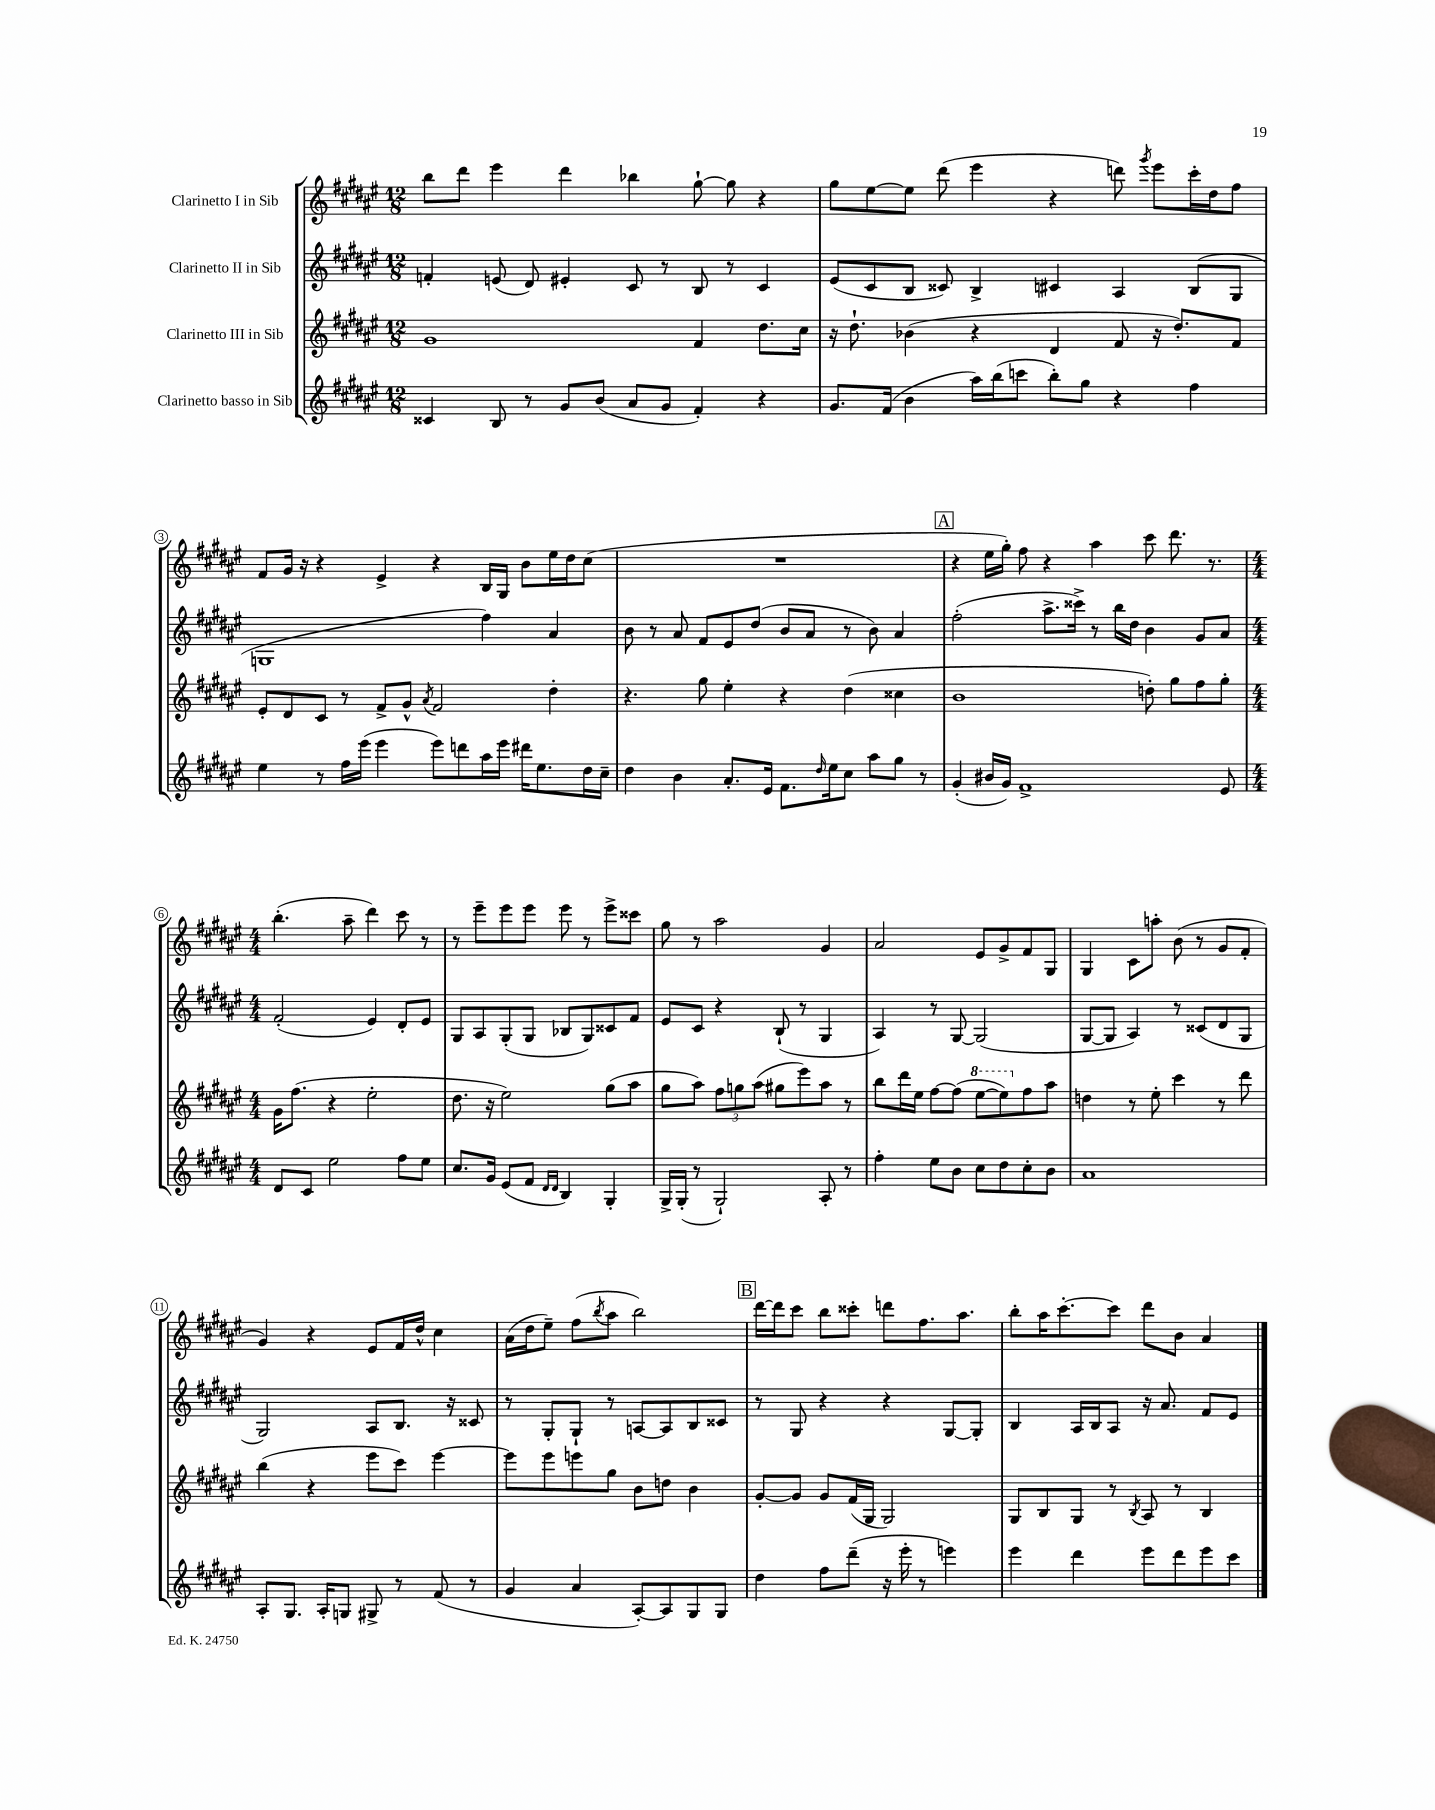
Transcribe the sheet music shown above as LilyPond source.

<<
\new StaffGroup <<
\new Staff = "s0" \with { instrumentName = "Clarinetto I in Sib" } {
    \clef treble \key fis \major \numericTimeSignature \time 12/8
    b''8 dis'''8 eis'''4 dis'''4 bes''4 gis''8~-! gis''8 r4 |
    gis''8 eis''8~ eis''8 dis'''8( eis'''4 r4 d'''8) \acciaccatura { gis'''8 } eis'''8 cis'''16-. dis''16 fis''8 |
    fis'8 gis'16 r16 r4 eis'4-> r4 b16 gis16 b'8 eis''16 dis''16 cis''8( |
    R1. |
    \mark \markup { \box "A" } r4 eis''16 gis''16-.) fis''8 r4 ais''4 cis'''8 dis'''8. r8. |
    \numericTimeSignature \time 4/4 b''4.-.( ais''8-- dis'''4) cis'''8 r8 |
    r8 eis'''8-- eis'''8 eis'''8 eis'''8 r8 eis'''8-> cisis'''8 |
    gis''8 r8 ais''2 gis'4 |
    ais'2 eis'8 gis'8-> fis'8 gis8 |
    gis4 cis'8 a''8-. b'8( r8 gis'8 fis'8-. |
    gis'4) r4 eis'8 fis'16 dis''16-^ cis''4 |
    ais'16( dis''16 eis''8--) fis''8( \acciaccatura { b''8 } ais''8 b''2) |
    \mark \markup { \box "B" } dis'''16~ dis'''16 cis'''8 b''8 cisis'''8-. d'''8 fis''8. ais''8. |
    b''8-. ais''16 cis'''8.~-. cis'''8 dis'''8 b'8 ais'4 \bar "|." |
}
\new Staff = "s1" \with { instrumentName = "Clarinetto II in Sib" } {
    \clef treble \key fis \major \numericTimeSignature \time 12/8
    f'4-. e'8( dis'8) eis'4-. cis'8 r8 b8 r8 cis'4 |
    eis'8( cis'8 b8 cisis'8) b4-> cis'4 ais4 b8( gis8 |
    g1 fis''4) ais'4 |
    b'8 r8 ais'8 fis'8 eis'8 dis''8( b'8 ais'8 r8 b'8) ais'4 |
    \mark \markup { \box "A" } fis''2-.( ais''8.-> cisis'''16->) r8 b''16 dis''16 b'4 gis'8 ais'8 |
    \numericTimeSignature \time 4/4 fis'2-.( eis'4) dis'8-. eis'8 |
    gis8 ais8 gis8-.( gis8 bes8 gis8) cisis'8 fis'8 |
    eis'8 cis'8 r4 b8-!( r8 gis4 |
    ais4) r8 gis8~ gis2( |
    gis8~ gis8 ais4) r8 cisis'8( dis'8 gis8 |
    gis2) ais8 b8. r16 cisis'8 |
    r8 gis8-. gis8-! r8 a8~ a8 b8 cisis'8 |
    \mark \markup { \box "B" } r8 gis8 r4 r4 gis8~ gis8-. |
    b4 ais16 b16 ais8 r16 ais'8. fis'8 eis'8 \bar "|." |
}
\new Staff = "s2" \with { instrumentName = "Clarinetto III in Sib" } {
    \clef treble \key fis \major \numericTimeSignature \time 12/8
    gis'1 fis'4 dis''8. cis''16 |
    r16 dis''8.-! bes'4( r4 dis'4 fis'8 r16 dis''8.-.) fis'8 |
    eis'8-. dis'8 cis'8 r8 fis'8-> gis'8-^ \acciaccatura { ais'8 } fis'2 dis''4-. |
    r4. gis''8 eis''4-. r4 dis''4( cisis''4 |
    \mark \markup { \box "A" } b'1 d''8-.) gis''8 fis''8 gis''8-. |
    \numericTimeSignature \time 4/4 gis'16 fis''8.( r4 eis''2-. |
    dis''8. r16 eis''2) gis''8( ais''8 |
    gis''8 ais''8) \tuplet 3/2 { fis''8 g''8 ais''8( } gis''8 eis'''8) ais''8 r8 |
    b''8 dis'''16 eis''16 fis''8~ fis''8( \ottava #1 eis'''8~ eis'''8) \ottava #0 fis''8 ais''8 |
    d''4 r8 eis''8-. cis'''4 r8 dis'''8 |
    b''4( r4 eis'''8 cis'''8) eis'''4~ |
    eis'''8 eis'''8 e'''8 gis''8 b'8 d''8 b'4 |
    \mark \markup { \box "B" } gis'8~-. gis'8 gis'8 fis'16( gis16 gis2) |
    gis8 b8 gis8 r8 \acciaccatura { b8 } ais8 r8 b4 \bar "|." |
}
\new Staff = "s3" \with { instrumentName = "Clarinetto basso in Sib" } {
    \clef treble \key fis \major \numericTimeSignature \time 12/8
    cisis'4 b8 r8 gis'8 b'8( ais'8 gis'8 fis'4-.) r4 |
    gis'8. fis'16( b'4 ais''16) b''16( c'''8 b''8-.) gis''8 r4 fis''4 |
    eis''4 r8 fis''16 eis'''16( eis'''4 eis'''8) d'''8 ais''16 eis'''16 dis'''16 eis''8. dis''16 cis''16-- |
    dis''4 b'4 ais'8.-. eis'16 fis'8. \grace { dis''16 } eis''16 cis''8 ais''8 gis''8 r8 |
    \mark \markup { \box "A" } gis'4-.( bis'16 gis'16) fis'1-> eis'8 |
    \numericTimeSignature \time 4/4 dis'8 cis'8 eis''2 fis''8 eis''8 |
    cis''8. gis'16 eis'8( fis'8 \grace { dis'16 dis'16 } b4) gis4-. |
    gis16-> gis16-.( r8 gis2-!) ais8-. r8 |
    fis''4-. eis''8 b'8 cis''8 dis''8 cis''8-. b'8 |
    ais'1 |
    ais8-. gis8. ais16-. g8 gis8-> r8 fis'8( r8 |
    gis'4 ais'4 ais8~-.) ais8 gis8 gis8 |
    \mark \markup { \box "B" } dis''4 fis''8 dis'''8--( r16 eis'''16-. r8 e'''4) |
    eis'''4 dis'''4 eis'''8 dis'''8 eis'''8 cis'''8 \bar "|." |
}
>>
>>
\layout { \context { \Score \override BarNumber.stencil = #(make-stencil-circler 0.1 0.3 ly:text-interface::print) } }
